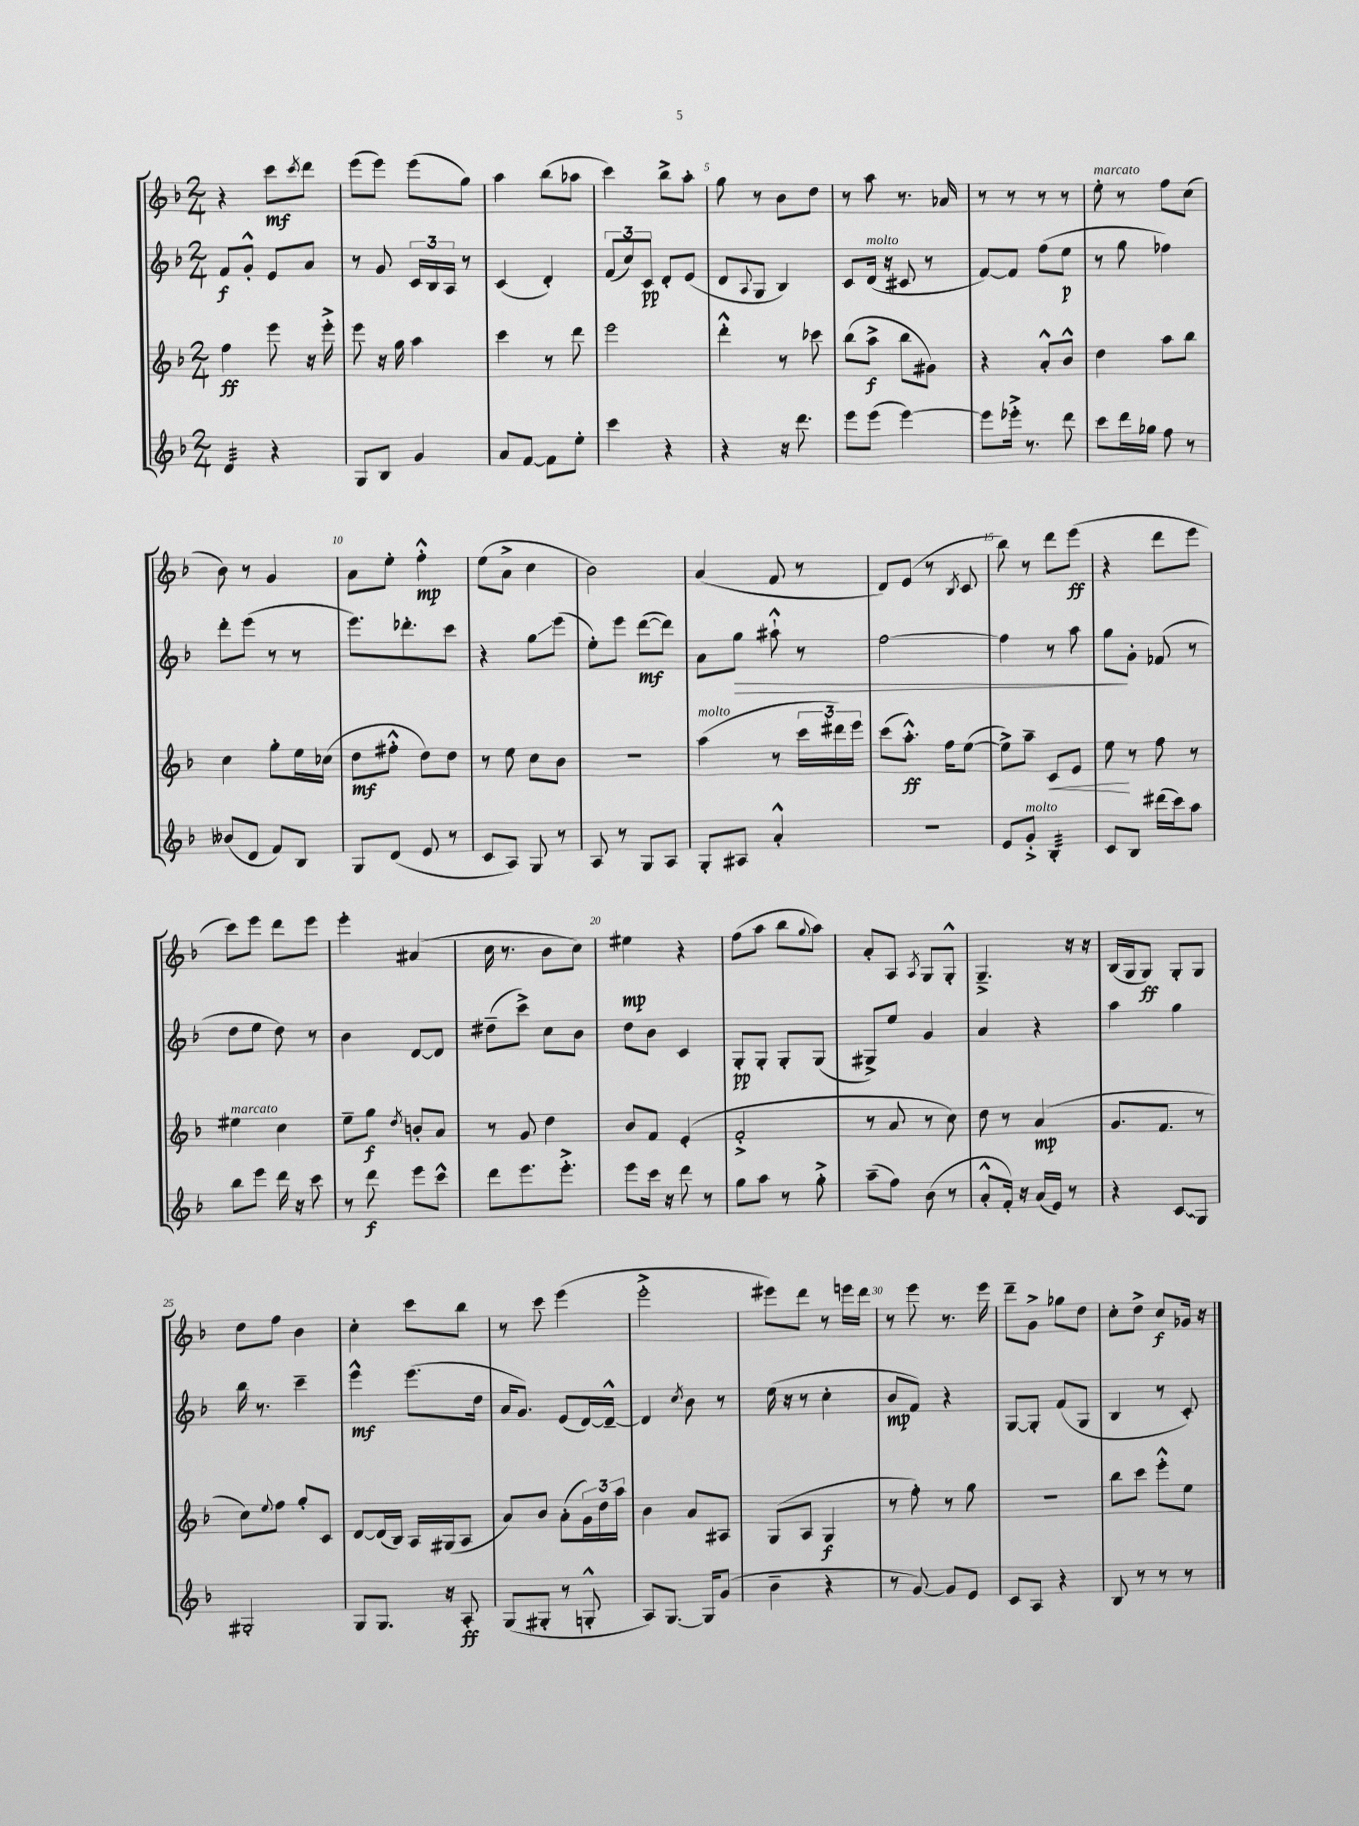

**kern	**kern	**kern	**kern
*staff4	*staff3	*staff2	*staff1
*clefG2	*clefG2	*clefG2	*clefG2
*k[b-]	*k[b-]	*k[b-]	*k[b-]
*M2/4	*M2/4	*M2/4	*M2/4
4d	4ff	8f	4r
.	.	8g'^^	.
4r	8eee	8e	8ccc
.	.	.	8qccc
.	16r	8a	8ddd
.	16eee'^	.	.
=	=	=	=
8G	8eee	8r	(8eee
8B-	16r	8g	8eee)
.	16gg	.	.
4g	4aa	24c	(8eee
.	.	24B-	.
.	.	24A	.
.	.	8r	8gg)
=	=	=	=
8a	4ccc	(4c	4aa
[8f	.	.	.
8f]	8r	4d')	(8bb-
8ee'	8ddd	.	8aa-
=	=	=	=
4ccc	2eee	(12f	4ccc)
.	.	12cc)	.
.	.	12c	.
4r	.	8d'	8bb-^
.	.	(8e	8aa'
=	=	=	=
4r	4ddd'^^	8d	8gg
.	.	8qqA	.
.	.	8G	8r
16r	8r	4B-)	8b-
8.ddd	.	.	.
.	8ccc-	.	8dd
=	=	=	=
8eee	(8bb-	8c	8r
(8eee	8aa^	(16d	8aa
.	.	16r	.
[4eee)	8bb-	8c#	8.r
.	8g#)	8r	.
.	.	.	16a-
=	=	=	=
8eee]	4r	[8f)	8r
16eee-'^	.	8f]	8r
8.r	.	.	.
.	8a'^^	(8ff	8r
8ddd	8b-^^	8ee	8r
=	=	=	=
8ccc	4dd	8r	8ee'
16ddd	.	8gg	8r
16gg-	.	.	.
8ff	8aa	4ff-)	8ff
8r	8bb-	.	(8cc
=	=	=	=
(8b--	4cc	8ddd'	8b-)
8d	.	(8eee	8r
8f)	8gg'	8r	4g
8B-	16ee	8r	.
.	(16cc-	.	.
=	=	=	=
8G	8dd	8.eee)	8a
(8d	8ff#'^^	.	8ee'
.	.	8.ddd-'	.
8e	8dd)	.	4ff'^^
8r	8dd	8ccc	.
=	=	=	=
8c	8r	4r	(8ee
8A)	8ee	.	8a^
8G	8cc	8gg	4cc
8r	8b-	(8eee	.
=	=	=	=
8A	2r	8ee')	2b-)
8r	.	8eee	.
8G	.	([8ddd	.
8A	.	8ddd])	.
=	=	=	=
8G'	(4aa	8a	(4a
8A#	.	8gg	.
4a'^^	8r	8aa#`^^	8f
.	24ccc	8r	8r
.	24ddd#)	.	.
.	24eee	.	.
=	=	=	=
2r	(8ccc	[2ff	8d)
.	8.aa'^^)	.	(8e
.	.	.	8r
.	16ff	.	.
.	.	.	8qB-
.	([8ee	.	8c
=	=	=	=
8e	8ee^])	4ff]	8bb-)
8g'^	8aa~	.	8r
4B-'	8c	8r	8ddd
.	8e	8aa	(8eee
=	=	=	=
8c	8ee	8gg	4r
8B-	8r	8g'	.
(16ddd#	8ff	(8f-	8ddd
16ccc)	.	.	.
8aa	8r	8r	8eee
=	=	=	=
8bb-	4ee#	8dd	8ccc)
8eee	.	8ee	8eee
16ddd	4cc	8dd)	8ddd
16r	.	.	.
8ccc	.	8r	8eee
=	=	=	=
8r	8ee~	4b-	4eee'
8ddd	8gg	.	.
.	8qdd	.	.
8eee	8b'	[8d	(4a#
8ccc^^	8a	8d]	.
=	=	=	=
8ddd	8r	(8dd#~	16cc
.	.	.	8.r
8.eee	8g	8ccc^)	.
.	4dd	8cc	8b-
8.eee'^	.	.	.
.	.	8b-	8cc)
=	=	=	=
8eee	8b-	8dd	4ee#
16ccc	8f	8b-	.
16r	.	.	.
8ddd	(4e'	4c	4r
8r	.	.	.
=	=	=	=
8gg	2f'^	8G'	(8ff
8aa	.	8G'	8aa
8r	.	8G'	8bb-
.	.	.	8qqgg
8gg'^	.	(8G	8aa)
=	=	=	=
(8aa~	8r	8G#^)	8a'
8ff)	8a	8ee	8A
.	.	.	8qA
(8b-	8r	4g	8G
8r	8cc)	.	8G'^^
=	=	=	=
8a'^^	8dd	4a	4.G~^
16f')	8r	.	.
16r	.	.	.
(16a	(4a	4r	.
16e)	.	.	.
8r	.	.	16r
.	.	.	16r
=	=	=	=
4r	8.g	4aa	(16B-
.	.	.	16G
.	.	.	8G)
.	8.f	.	.
8c	.	4gg	8G'
8G	8r	.	8G
=	=	=	=
2G#'	8cc)	16bb-	8dd
.	.	8.r	.
.	8qqee	.	.
.	8ff	.	8ff
.	8gg'	4ccc~	4b-
.	8c	.	.
=	=	=	=
8G	[8d	4eee^^	4cc'
8.G	(16d]	.	.
.	16B-)	.	.
.	16A	(8.eee	8ccc
16r	(16G#	.	.
8A'	8A	.	8bb-
.	.	16dd	.
=	=	=	=
(8G	8a)	16a	8r
.	.	8.g)	.
8G#'	8b-	.	8ccc
8r	(8a'	(8e	(4eee
8G'^^	24g)	[16d)	.
.	24dd	.	.
.	.	16d~^^_	.
.	24aa	.	.
=	=	=	=
8A)	4b-	4d]	2eee'^
[8.G	.	.	.
.	.	8qcc	.
.	8a	8b-	.
16G]	.	.	.
(8g	8A#	8r	.
=	=	=	=
4b-~	(8G	(16ee	8eee#)
.	.	16r	.
.	8A	8r	8ddd
4r	4G	4cc'	8r
.	.	.	16eee
.	.	.	16ddd
=	=	=	=
8r	8r	8b-	8r
[8g)	8ff')	8f)	8eee
8g]	8r	4r	8.r
8e	8gg	.	.
.	.	.	16eee
=	=	=	=
8c	2r	[8G	8ddd~
8A	.	8G']	8g^
4r	.	(8f	8gg-
.	.	8G	8dd
=	=	=	=
8B-	8bb-	4B-	8cc'
8r	8ccc	.	8dd^
8r	8eee'^^	8r	8cc
8r	8ee	8c')	16g-
.	.	.	16r
==	==	==	==
*-	*-	*-	*-
